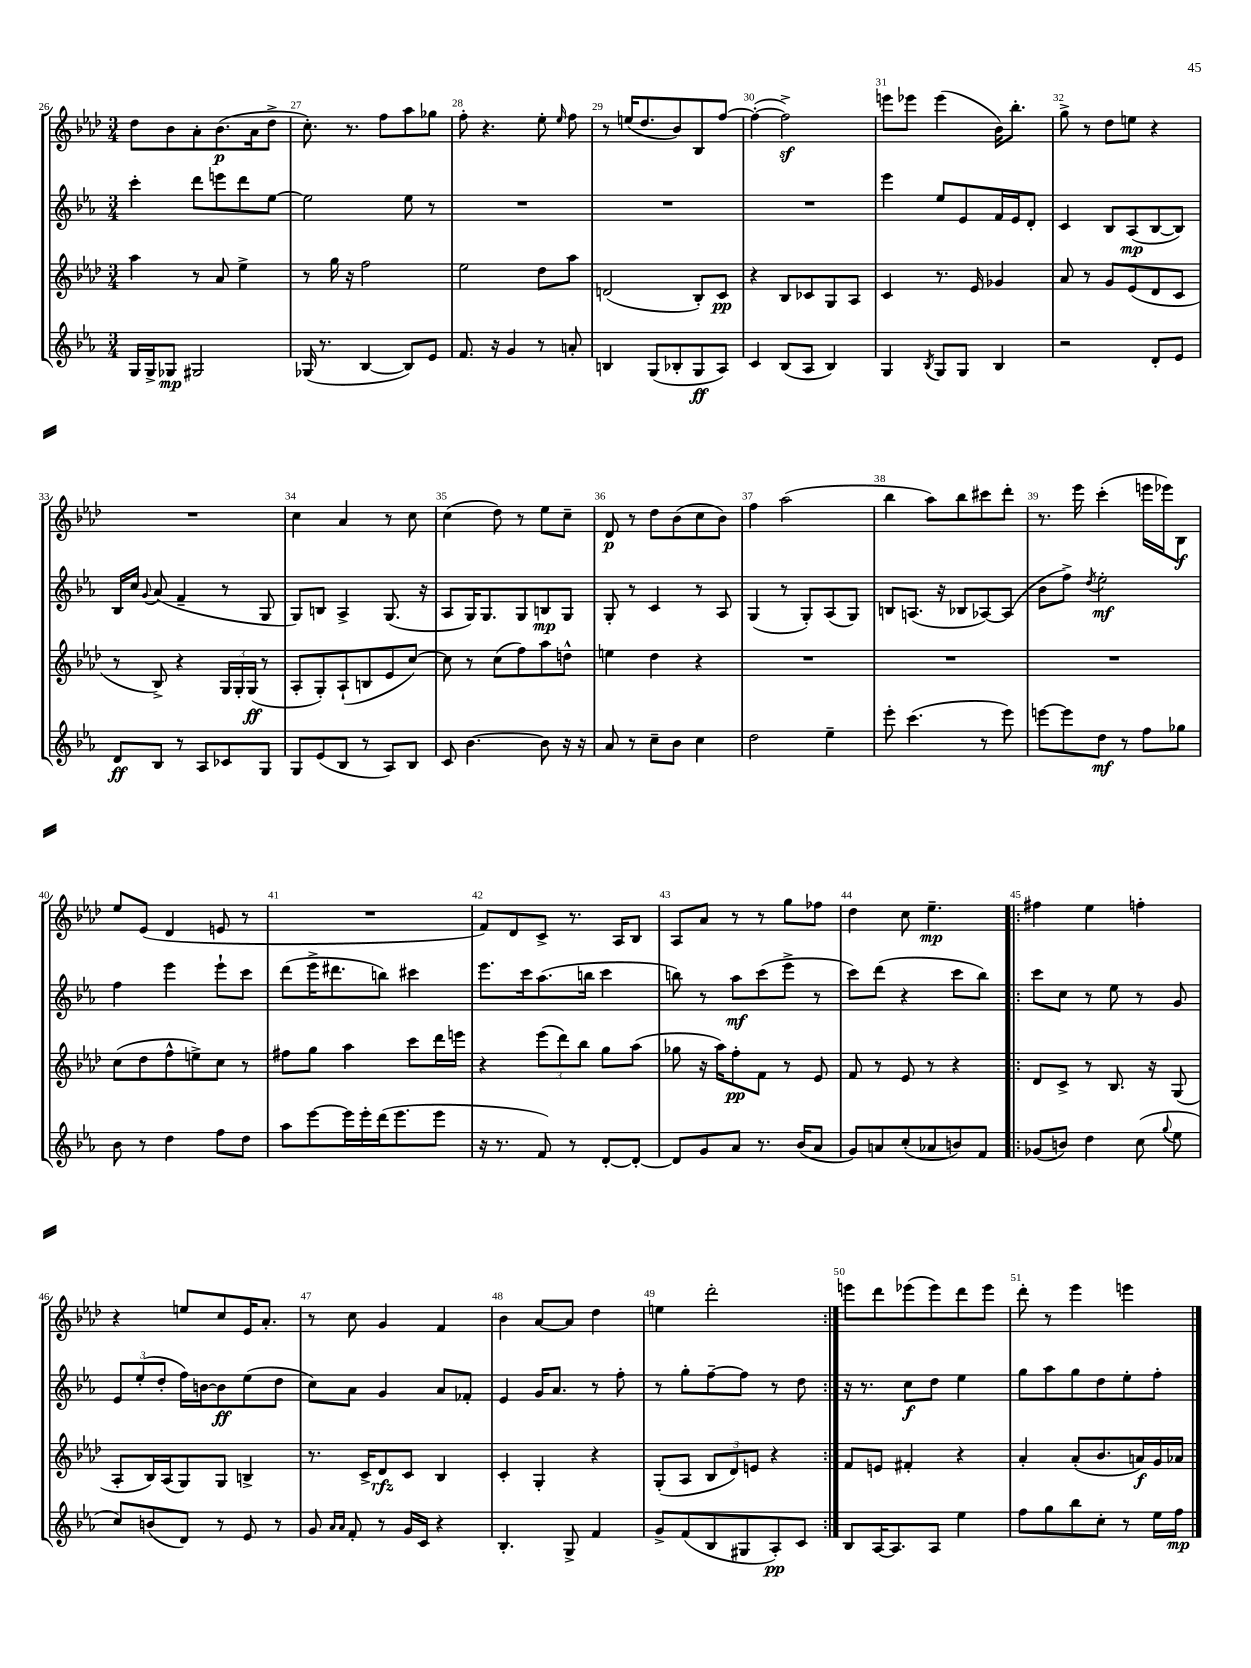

**kern	**kern	**kern	**kern
*staff4	*staff3	*staff2	*staff1
*clefG2	*clefG2	*clefG2	*clefG2
*k[b-e-a-]	*k[b-e-a-d-]	*k[b-e-a-]	*k[b-e-a-d-]
*M3/4	*M3/4	*M3/4	*M3/4
16G	4aa-	4ccc'	8dd-
16G^	.	.	.
8G-	.	.	8b-
2G#	8r	8ddd	8a-'
.	8a-	8eee	(8.b-
.	4ee-^	8ddd	.
.	.	.	16a-
.	.	[8ee-	8dd-^
=	=	=	=
(16G-	8r	2ee-]	8.cc')
8.r	.	.	.
.	16gg	.	.
.	16r	.	8.r
[4B-	2ff	.	.
.	.	.	8ff
8B-])	.	8ee-	8aa-
8e-	.	8r	8gg-
=	=	=	=
8.f	2ee-	2.r	8ff'
.	.	.	4.r
16r	.	.	.
4g	.	.	.
8r	8dd-	.	8ee-'
.	.	.	16qqee-
8a'	8aa-	.	8ff
=	=	=	=
4B	(2d	2.r	8r
.	.	.	(16ee
.	.	.	8.dd-
(8G	.	.	.
8B-'	.	.	8b-)
8G	8B-')	.	8B-
8A-)	8c	.	[8ff
=	=	=	=
4c	4r	2.r	(4ff'_
(8B-	8B-	.	2ff^])
8A-	8c-	.	.
4B-)	8G	.	.
.	8A-	.	.
=	=	=	=
4G	4c	4eee-	8eee
.	.	.	8eee-
8qB-	.	.	.
8G	8.r	8ee-	(4eee-
8G	.	8e-	.
.	16e-	.	.
4B-	4g-	16f	16b-)
.	.	16e-	8.bb-'
.	.	8d'	.
=	=	=	=
2r	8a-	4c	8gg^
.	8r	.	8r
.	8g	8B-	8dd-
.	(8e-	(8A-	8ee
8d'	8d-	[8B-	4r
8e-	8c	8B-])	.
=	=	=	=
8d	8r	16B-	2.r
.	.	16cc	.
.	.	8qqg	.
8B-	8B-^)	(8a-	.
8r	4r	4f~	.
8A-	.	.	.
8c-	24G	8r	.
.	24G'	.	.
.	(24G	.	.
8G	8r	8G	.
=	=	=	=
8G	8A-'	8G)	4cc
(8e-	8G')	8B	.
8B-	(8A-`	4A-^	4a-
8r	8B	.	.
8A-)	8e-	(8.G	8r
8B-	[8cc)	.	8cc
.	.	16r	.
=	=	=	=
8c	8cc]	8A-	(4cc
[4.b-	8r	16G)	.
.	.	8.G	.
.	(8cc	.	8dd-)
.	8ff)	8G	8r
8b-]	8aa-	8B	8ee-
16r	8dd^^	8G	8cc~
16r	.	.	.
=	=	=	=
8a-	4ee	8G'	8d-
8r	.	8r	8r
8cc~	4dd-	4c	8dd-
8b-	.	.	(8b-
4cc	4r	8r	8cc
.	.	8A-	8b-)
=	=	=	=
2dd	2.r	(4G	4ff
.	.	8r	(2aa-
.	.	8G')	.
4ee-~	.	(8A-	.
.	.	8G)	.
=	=	=	=
8eee-'	2.r	8B	4bb-
(4.ccc	.	(8.A	.
.	.	.	8aa-)
.	.	16r	.
.	.	8B-	8bb-
8r	.	[8A-)	8ccc#
8eee-)	.	(8A-]	8ddd-'
=	=	=	=
[8eee	2.r	8b-	8.r
8eee]	.	8ff^)	.
.	.	.	16eee-
.	.	8qdd	.
8dd	.	2ee-'	(4ccc'
8r	.	.	.
8ff	.	.	16eee
.	.	.	16eee-)
8gg-	.	.	8B-
=	=	=	=
8b-	(8cc	4ff	8ee-
8r	8dd-	.	(8e-
4dd	8ff^^	4eee-	4d-
.	8ee^)	.	.
8ff	8cc	8eee-`	8e
8dd	8r	8ccc	8r
=	=	=	=
8aa-	8ff#	(8ddd	2.r
[8eee-	8gg	16eee-^	.
.	.	8.ddd#	.
16eee-]	4aa-	.	.
16eee-'	.	.	.
(16ddd	.	8bb)	.
8.eee-	.	.	.
.	8ccc	4ccc#	.
8eee-	16ddd-	.	.
.	16eee	.	.
=	=	=	=
16r	4r	8.eee-	8f)
8.r	.	.	.
.	.	.	8d-
.	.	16ccc	.
8f)	(12eee-	(8.aa-	8c^
.	12ddd-)	.	.
8r	.	.	8.r
.	12bb-	.	.
.	.	16bb	.
[8d'	8gg	4ccc	.
.	.	.	16A-
8d'_	(8aa-	.	8B-
=	=	=	=
8d]	8gg-	8bb)	8A-
8g	16r	8r	8a-
.	16aa-)	.	.
8a-	8ff'	8aa-	8r
8.r	8f	(8ccc	8r
.	8r	8eee-^	8gg
(16b-	.	.	.
8a-	8e-	8r	8ff-
=	=	=	=
8g)	8f	8ccc)	4dd-
8a	8r	(8ddd	.
(8cc'	8e-	4r	8cc
8a-	8r	.	4.ee-~
8b)	4r	8ccc	.
8f	.	8bb-)	.
=!|:	=!|:	=!|:	=!|:
(8g-	8d-	8ccc	4ff#
8b)	8c^	8cc	.
4dd	8r	8r	4ee-
.	8.B-	8ee-	.
(8cc	.	8r	4ff'
.	16r	.	.
8qqgg	.	.	.
8ee-	(8G	8g	.
=	=	=	=
8cc)	8A-'	12e-	4r
.	.	(12ee-'	.
(8b	16B-)	.	.
.	.	12dd'	.
.	(16A-	.	.
8d)	8G)	16ff)	8ee
.	.	[16b	.
8r	8G	8b]	8cc
8e-	4B^	(8ee-	16e-
.	.	.	8.a-'
8r	.	8dd	.
=	=	=	=
8g	8.r	8cc)	8r
16qqa-	.	.	.
16qqa-	.	.	.
8f'	.	8a-	8cc
.	16c^	.	.
8r	8d-	4g	4g
16g	8c	.	.
16c	.	.	.
4r	4B-	8a-	4f
.	.	8f-'	.
=	=	=	=
4.B-'	4c'	4e-	4b-
.	4G'	16g	[8a-
.	.	8.a-	.
8G^	.	.	8a-]
4f	4r	8r	4dd-
.	.	8ff'	.
=	=	=	=
8g^	(8G'	8r	4ee
(8f	8A-	8gg'	.
8B-	12B-	[8ff~	2ddd-'
.	12d-)	.	.
8G#	.	8ff]	.
.	12e	.	.
8A-')	4r	8r	.
8c	.	8dd	.
=:|!	=:|!	=:|!	=:|!
8B-	8f	16r	8eee
.	.	8.r	.
[16A-	8e	.	8ddd-
8.A-]	.	.	.
.	4f#'	8cc	(8eee-
8A-	.	8dd	8eee-)
4ee-	4r	4ee-	8ddd-
.	.	.	8eee-
=	=	=	=
8ff	4a-'	8gg	8ddd-'
8gg	.	8aa-	8r
8bb-	(8a-'	8gg	4eee-
8cc'	8.b-	8dd	.
8r	.	8ee-'	4eee
.	16a)	.	.
16ee-	16g	8ff'	.
16ff	16a-	.	.
==	==	==	==
*-	*-	*-	*-
